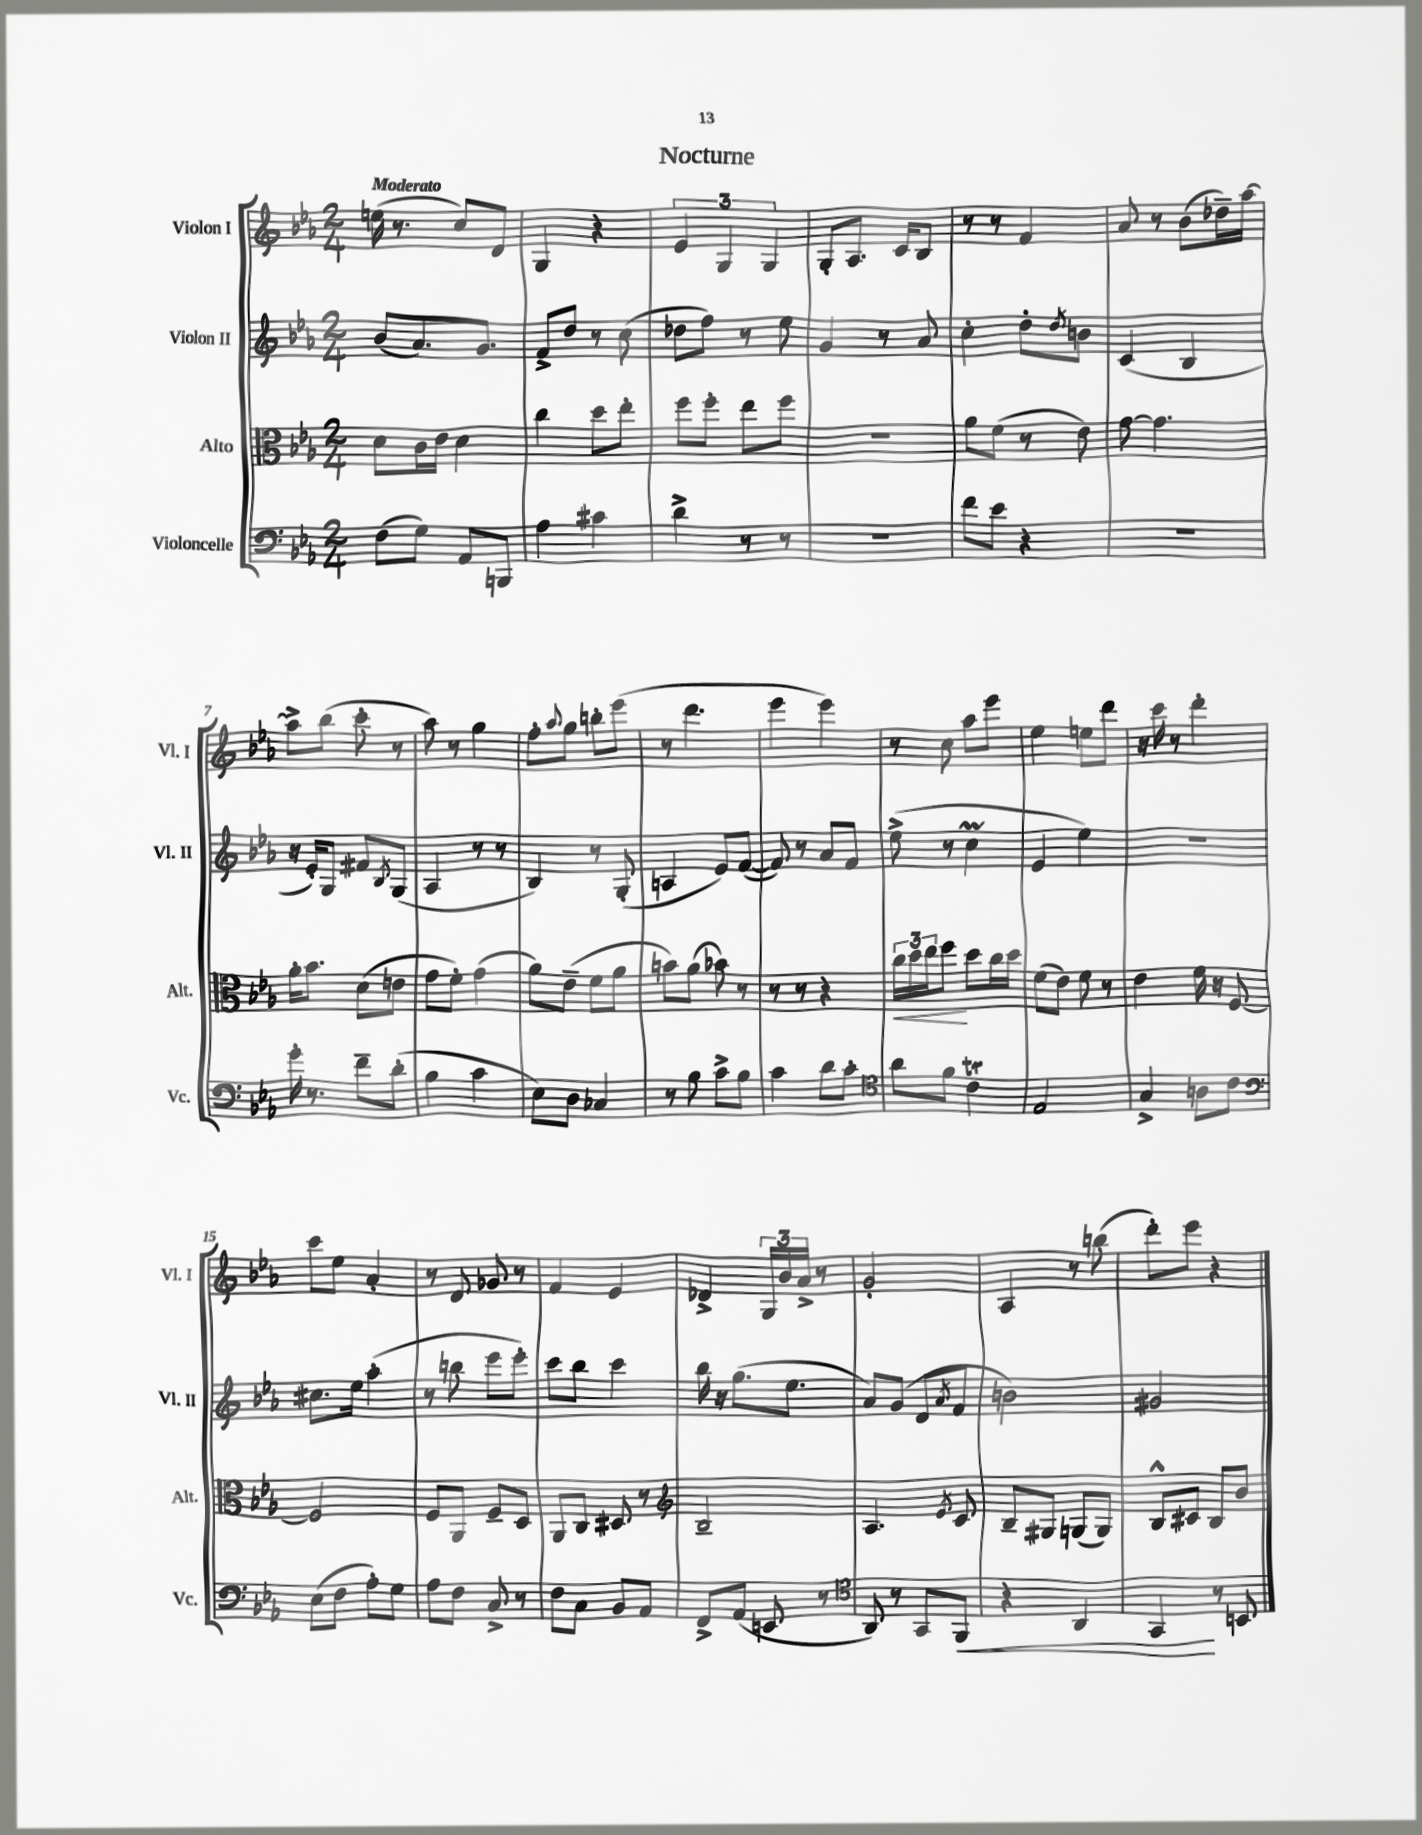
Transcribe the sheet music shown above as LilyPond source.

\header { title = "Nocturne" }
<<
\new StaffGroup <<
\new Staff = "s0" \with { instrumentName = "Violon I" shortInstrumentName = "Vl. I" } {
    \clef treble \key ees \major \numericTimeSignature \time 2/4 \tempo "Moderato"
    e''16( r8. c''8) d'8 |
    g4 r4 |
    \tuplet 3/2 { ees'4 g4 g4 } |
    g8-. aes8. c'16 bes8 |
    r8 r8 f'4 |
    aes'8 r8 bes'8( des''16--) aes''16~ |
    aes''8-> bes''8( c'''8-. r8 |
    aes''8) r8 g''4 |
    f''8-. \appoggiatura { aes''8 } g''8 b''8-. ees'''8( |
    r8 d'''4. |
    ees'''4 ees'''4) |
    r8 c''8 aes''8 ees'''8 |
    ees''4 e''8 d'''8 |
    r16 c'''16 r8 d'''4-. |
    c'''8 ees''8 aes'4-. |
    r8 d'8 ges'8 r8 |
    f'4 ees'4 |
    des'4-> \tuplet 3/2 { g16 bes'16 aes'16-> } r8 |
    g'2-. |
    aes4 r8 b''8( |
    d'''8-.) ees'''8 r4 \bar "|." |
}
\new Staff = "s1" \with { instrumentName = "Violon II" shortInstrumentName = "Vl. II" } {
    \clef treble \key ees \major \numericTimeSignature \time 2/4
    bes'8( aes'8.) g'8. |
    f'8-> d''8 r8 c''8( |
    des''8 f''8) r8 ees''8 |
    g'4 r8 aes'8 |
    c''4-. d''8-. \acciaccatura { d''8 } b'8 |
    c'4( bes4 |
    r16 ees'16-.) g8 fis'8 \acciaccatura { bes8 } g8( |
    aes4 r8 r8 |
    bes4) r8 g8-.( |
    a4 ees'8) f'8~( |
    f'8) r8 aes'8 f'8 |
    ees''8->( r8 c''4\prall |
    ees'4 ees''4) |
    r2 |
    cis''8. ees''16 aes''4-.( |
    r8 b''8 ees'''8 ees'''8-.) |
    c'''8 bes''8 c'''4 |
    bes''16 r16 g''8.( ees''8. |
    aes'8) g'8( d'8 \acciaccatura { aes'8 } f'8 |
    b'2) |
    gis'2 \bar "|." |
}
\new Staff = "s2" \with { instrumentName = "Alto" shortInstrumentName = "Alt." } {
    \clef alto \key ees \major \numericTimeSignature \time 2/4
    d'8 c'16 ees'16 d'4 |
    c''4 d''8 ees''8-. |
    f''8 f''8-. ees''8 f''8 |
    R2 |
    aes'8 f'8( r8 ees'8) |
    g'8~ g'4. |
    aes'16-. bes'8. d'8( e'8 |
    g'8 f'8-.) g'4( |
    aes'8) ees'8--( f'8 aes'8 |
    b'8) aes'8( bes'8) r8 |
    r8 r8 r4 |
    \tuplet 3/2 { c''16\< d''16 ees''16 } f''8\! d''8 c''16 d''16 |
    f'8( ees'8) f'8 r8 |
    ees'4 f'16 r16 f8~ |
    f2 |
    f8 aes,8 f8-- d8 |
    aes,8 c8 dis8 r8 |
    \clef treble bes2-- |
    aes4. \acciaccatura { ees'8 } c'8 |
    bes8-- gis8 g8( g8) |
    bes8-^ cis'8 bes8 bes'8 \bar "|." |
}
\new Staff = "s3" \with { instrumentName = "Violoncelle" shortInstrumentName = "Vc." } {
    \clef bass \key ees \major \numericTimeSignature \time 2/4
    f8( g8) aes,8 b,,8 |
    aes4 cis'4 |
    d'4-> r8 r8 |
    r2 |
    f'8 ees'8 r4 |
    r2 |
    g'16-. r8. f'8-- d'8-.( |
    bes4 c'4 |
    ees8) d8 ces4 |
    r8 bes8 c'8-> bes8 |
    c'4 d'8 c'8-. |
    \clef tenor aes'8 f'8 c'4\trill |
    ees2 |
    g4-> a8 c'8 |
    \clef bass ees8( f8 aes8-.) g8 |
    aes8 f8 c8-> r8 |
    f8 c8 bes,8 aes,8 |
    f,8-> aes,8( e,8 r8 |
    \clef tenor aes,8) r8 g,8 f,8\< |
    r4 aes,4 |
    g,4\! r8 b,8 \bar "|." |
}
>>
>>
